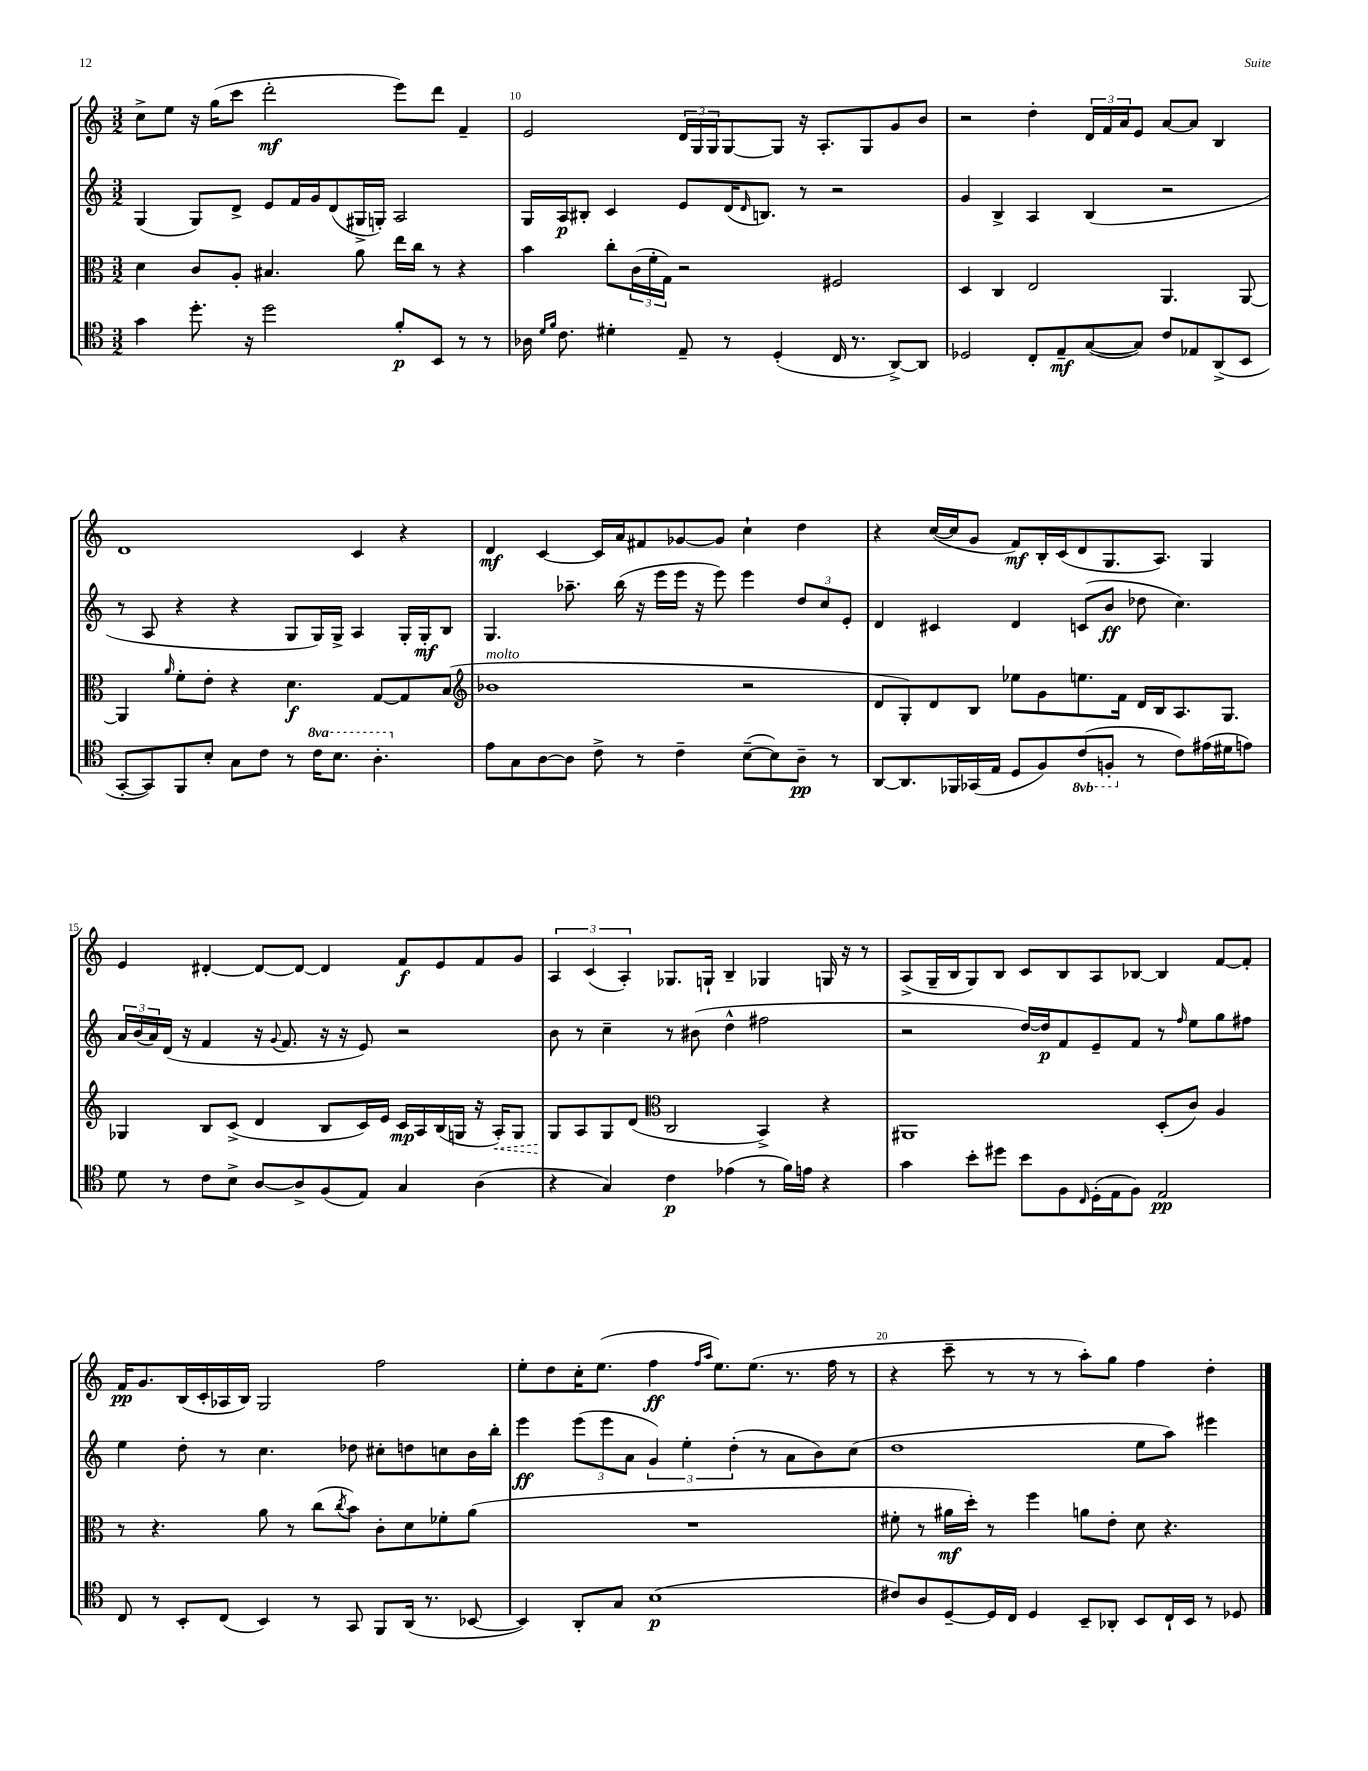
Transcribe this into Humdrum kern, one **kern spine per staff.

**kern	**dynam	**kern	**dynam	**kern	**dynam	**kern	**dynam
*part4	*part4	*part3	*part3	*part2	*part2	*part1	*part1
*staff4	*staff4	*staff3	*staff3	*staff2	*staff2	*staff1	*staff1
*clefC4	*	*clefC3	*	*clefG2	*	*clefG2	*
*k[]	*	*k[]	*	*k[]	*	*k[]	*
*M3/2	*	*M3/2	*	*M3/2	*	*M3/2	*
=9	=9	=9	=9	=9	=9	=9	=9
4g\	.	4d\	.	(4G/	.	8cc^\L	.
.	.	.	.	.	.	8ee\J	.
8.dd'\	.	8c/L	.	8G/L)	.	16r	.
.	.	.	.	.	.	(16gg\KL	.
.	.	8A'/J	.	8d^/J	.	8ccc\J	.
16r	.	.	.	.	.	.	.
2dd\	.	4.B#X/	.	8e/L	.	2ddd'\	mf
.	.	.	.	16f/L	.	.	.
.	.	.	.	16g/J	.	.	.
.	.	.	.	(8d/	.	.	.
.	.	8a\	.	16G#X^/L	.	.	.
.	.	.	.	16Gn'/JJ)	.	.	.
8f'/L	p	16ee\LL	.	2A/	.	8eee\L)	.
.	.	16cc\JJ	.	.	.	.	.
8BB/J	.	8r	.	.	.	8ddd\J	.
8r	.	4r	.	.	.	4f~/	.
8r	.	.	.	.	.	.	.
=10	=10	=10	=10	=10	=10	=10	=10
16A-X\	.	4b\	.	16G/LL	.	2e/	.
16qqd/LL	.	.	.	.	.	.	.
16qqf/JJ	.	.	.	.	.	.	.
8.c\	.	.	.	16A/J	p	.	.
.	.	.	.	8B#X'/J	.	.	.
4d#X'\	.	8cc'\L	.	4c/	.	.	.
.	.	(24c\L	.	.	.	.	.
.	.	24f'\	.	.	.	.	.
.	.	24G\JJ)	.	.	.	.	.
8E~/	.	2r	.	8e/L	.	24d/LL	.
.	.	.	.	.	.	24G/	.
.	.	.	.	.	.	24G/J	.
8r	.	.	.	(16d/K	.	[8G/	.
.	.	.	.	16qqd/	.	.	.
.	.	.	.	8.Bn/J)	.	.	.
(4D'/	.	.	.	.	.	8G/J]	.
.	.	.	.	8r	.	16r	.
.	.	.	.	.	.	8.A'/L	.
16C/	.	2F#X/	.	2r	.	.	.
8.r	.	.	.	.	.	.	.
.	.	.	.	.	.	8G/	.
[8AA^/L)	.	.	.	.	.	8g/	.
8AA/J]	.	.	.	.	.	8b/J	.
=11	=11	=11	=11	=11	=11	=11	=11
2D-X/	.	4D/	.	4g/	.	2r	.
.	.	4C/	.	4B^/	.	.	.
8C'/L	.	2E/	.	4A/	.	4dd'\	.
8E~/	mf	.	.	.	.	.	.
([8G/	.	.	.	(4B/	.	24d/LL	.
.	.	.	.	.	.	24f/	.
.	.	.	.	.	.	24a/J	.
8G/J])	.	.	.	.	.	8e/J	.
8c/L	.	4.AA/	.	2r	.	[8a/L	.
8E-X/	.	.	.	.	.	8a/J]	.
(8AA^/	.	.	.	.	.	4B/	.
8BB/J	.	[8AA/	.	.	.	.	.
!!LO:LB:g=z
=12	=12	=12	=12	=12	=12	=12	=12
[8GG'/L	.	4AA/]	.	8r	.	1d	.
8GG/])	.	.	.	8A/	.	.	.
.	.	16qqa/	.	.	.	.	.
8FF/	.	8f'\L	.	4r	.	.	.
8B'/J	.	8e'\J	.	.	.	.	.
8G\L	.	4r	.	4r	.	.	.
8c\J	.	.	.	.	.	.	.
8r	.	4.d\	f	8G/L	.	.	.
*8va	*	*	*	*	*	*	*
16cc\KL	.	.	.	16G/L)	.	.	.
8.b\J	.	.	.	16G^/JJ	.	.	.
.	.	.	.	4A/	.	4c/	.
4.a'\	.	[8G/L	.	.	.	.	.
.	.	8G/]	.	16G'/LL	.	4r	.
.	.	.	.	16G'/J	mf	.	.
.	.	(8B/J	.	8B/J	.	.	.
=13	=13	=13	=13	=13	=13	=13	=13
*	*	*clefG2	*	*	*	*	*
*X8va	*	*	*	*	*	*	*
!	!	!LO:TX:a:i:t=molto	!	!	!	!	!
8e\L	.	1b-X	.	4.G/	.	4d/	mf
8G\	.	.	.	.	.	.	.
[8A\	.	.	.	.	.	[4c/	.
8A\J]	.	.	.	8.aa-X~\	.	.	.
8c^\	.	.	.	.	.	16c/LL]	.
.	.	.	.	(16bb\	.	16a/J	.
8r	.	.	.	16r	.	8f#X/	.
.	.	.	.	16eee\LL	.	.	.
4c~\	.	.	.	16eee\JJ	.	[8g-X/	.
.	.	.	.	16r	.	.	.
.	.	.	.	8eee\)	.	8g-/J]	.
([8B~\L	.	2r	.	4eee\	.	4cc`\	.
8B\])	.	.	.	.	.	.	.
8A~\J	pp	.	.	12dd/L	.	4dd\	.
.	.	.	.	12cc/	.	.	.
8r	.	.	.	.	.	.	.
.	.	.	.	12e'/J	.	.	.
=14	=14	=14	=14	=14	=14	=14	=14
[8AA/L	.	8d/L	.	4d/	.	4r	.
8.AA/]	.	8G'/)	.	.	.	.	.
.	.	8d/	.	4c#X/	.	([16cc/LL	.
16FF-X/L	.	.	.	.	.	16cc/J]	.
(16GG-X/	.	8B/J	.	.	.	8g/J	.
16E/JJ	.	.	.	.	.	.	.
8D/L	.	8ee-X\L	.	4d/	.	8f/L)	mf
8F/)	.	8g\	.	.	.	16B'/L	.
.	.	.	.	.	.	(16c/J	.
*8ba	*	*	*	*	*	*	*
(8C/	.	8.een\	.	(8cn/L	.	8d/	.
8FFn'/J	.	.	.	8b/J	ff	8.G/	.
.	.	16f\Jk	.	.	.	.	.
*X8ba	*	*	*	*	*	*	*
8r	.	16d/LL	.	8dd-X\	.	.	.
.	.	16B/J	.	.	.	8.A/J)	.
8c\L)	.	8.A/	.	4.cc\)	.	.	.
(16e#X\L	.	.	.	.	.	4G/	.
16d#X\J	.	8.G/J	.	.	.	.	.
8en\J)	.	.	.	.	.	.	.
!!LO:LB:g=z
=15	=15	=15	=15	=15	=15	=15	=15
8d\	.	4G-X/	.	24a/LL	.	4e/	.
.	.	.	.	(24b/	.	.	.
.	.	.	.	24a/)	.	.	.
8r	.	.	.	(16d/JJ	.	.	.
.	.	.	.	16r	.	.	.
8c\L	.	8B/L	.	4f/	.	[4d#X'/	.
8B^\J	.	(8c^/J	.	.	.	.	.
[8A/L	.	4d/	.	16r	.	8d#/L_	.
.	.	.	.	8qqg/	.	.	.
.	.	.	.	8.f/	.	.	.
8A^/]	.	.	.	.	.	8d#/J_	.
(8F/	.	8B/L	.	16r	.	4d#/]	.
.	.	.	.	16r	.	.	.
8E/J)	.	16c/L)	.	8e/)	.	.	.
.	.	16e/JJ	.	.	.	.	.
4G/	.	16c/LL	mp	2r	.	8f/L	f
.	.	16A/	.	.	.	.	.
.	.	(16B/	.	.	.	8e/	.
.	.	16Gn/JJ	.	.	.	.	.
(4A\	.	16r	.	.	.	8f/	.
!	!	!	!LO:HP:b	!	!	!	!
.	.	16A'/KL)	<	.	.	.	.
.	.	8G/J	.	.	.	8g/J	.
=16	=16	=16	=16	=16	=16	=16	=16
4r	.	8G/L	.	8b\	.	6A/	.
.	.	8A/	[	8r	.	.	.
.	.	.	.	.	.	(6c/	.
4G/)	.	8G/	.	4cc~\	.	.	.
.	.	.	.	.	.	6A'/)	.
.	.	(8d/J	.	.	.	.	.
*	*	*clefC3	*	*	*	*	*
4c\	p	2C/	.	8r	.	8.G-X/L	.
.	.	.	.	(8b#X\	.	.	.
.	.	.	.	.	.	16Gn`/Jk	.
(4e-X\	.	.	.	4dd^^\	.	4B~/	.
8r	.	4BB^/)	.	2ff#X\	.	4G-X/	.
16f\LL)	.	.	.	.	.	.	.
16en\JJ	.	.	.	.	.	.	.
4r	.	4r	.	.	.	16Gn/	.
.	.	.	.	.	.	16r	.
.	.	.	.	.	.	8r	.
=17	=17	=17	=17	=17	=17	=17	=17
4g\	.	1AA#X	.	2r	.	(8A^/L	.
.	.	.	.	.	.	16G~/L	.
.	.	.	.	.	.	16B/J	.
8b'\L	.	.	.	.	.	8G/)	.
8dd#X\J	.	.	.	.	.	8B/J	.
8b\L	.	.	.	[16dd/LL)	.	8c/L	.
.	.	.	.	16dd/J]	p	.	.
8F\	.	.	.	8f/	.	8B/	.
16qqC/	.	.	.	.	.	.	.
(16D'\L	.	.	.	8e~/	.	8A/	.
16E\J	.	.	.	.	.	.	.
8F\J)	.	.	.	8f/J	.	[8B-X/J	.
2E/	pp	(8D'/L	.	8r	.	4B-/]	.
.	.	.	.	16qqff/	.	.	.
.	.	8c/J)	.	8ee\L	.	.	.
.	.	4A/	.	8gg\	.	[8f/L	.
.	.	.	.	8ff#X\J	.	8f'/J]	.
!!LO:LB:g=z
=18	=18	=18	=18	=18	=18	=18	=18
8C/	.	8r	.	4ee\	.	16f/KL	pp
.	.	.	.	.	.	8.g/	.
8r	.	4.r	.	.	.	.	.
8BB'/L	.	.	.	8dd'\	.	(16B/L	.
.	.	.	.	.	.	16c'/	.
(8C/J	.	.	.	8r	.	16A-X/	.
.	.	.	.	.	.	16B/JJ)	.
4BB/)	.	8a\	.	4.cc\	.	2G/	.
.	.	8r	.	.	.	.	.
8r	.	(8cc\L	.	.	.	.	.
.	.	8qcc/	.	.	.	.	.
8GG/	.	8b\J)	.	8dd-X\	.	.	.
8FF/L	.	8c'\L	.	8cc#X'\L	.	2ff\	.
(16AA/Jk	.	8d\	.	8ddn\	.	.	.
8.r	.	.	.	.	.	.	.
.	.	8f-X'\	.	8ccn\	.	.	.
[8BB-X/	.	(8a\J	.	16b\L	.	.	.
.	.	.	.	16bb'\JJ	.	.	.
=19	=19	=19	=19	=19	=19	=19	=19
4BB-/])	.	1.r	.	4eee\	ff	8ee'\L	.
.	.	.	.	.	.	8dd\	.
8AA'/L	.	.	.	(12eee\L	.	16cc'\K	.
.	.	.	.	.	.	(8.ee\J	.
.	.	.	.	12eee\	.	.	.
8G/J	.	.	.	.	.	.	.
.	.	.	.	12a\J	.	.	.
(1B	p	.	.	6g/)	.	4ff\	ff
.	.	.	.	6ee'\	.	.	.
.	.	.	.	.	.	16qqff/LL	.
.	.	.	.	.	.	16qqaa/JJ	.
.	.	.	.	.	.	8.ee\L)	.
.	.	.	.	(6dd'\	.	.	.
.	.	.	.	.	.	(8.ee\J	.
.	.	.	.	8r	.	.	.
.	.	.	.	8a\L	.	8.r	.
.	.	.	.	8b\)	.	.	.
.	.	.	.	.	.	16ff\	.
.	.	.	.	(8cc\J	.	8r	.
=20	=20	=20	=20	=20	=20	=20	=20
8c#X/L)	.	8f#X'\	.	1dd	.	4r	.
8A/	.	8r	.	.	.	.	.
[8D~/	.	16a#X\LL	mf	.	.	8ccc~\	.
.	.	16dd'\JJ)	.	.	.	.	.
16D/L]	.	8r	.	.	.	8r	.
16C/JJ	.	.	.	.	.	.	.
4D/	.	4ff\	.	.	.	8r	.
.	.	.	.	.	.	8r	.
8BB~/L	.	8an\L	.	.	.	8aa'\L)	.
8AA-X'/J	.	8e'\J	.	.	.	8gg\J	.
8BB/L	.	8d\	.	8ee\L	.	4ff\	.
16C`/L	.	4.r	.	8aa\J)	.	.	.
16BB/JJ	.	.	.	.	.	.	.
8r	.	.	.	4eee#X\	.	4dd'\	.
8D-X/	.	.	.	.	.	.	.
==	==	==	==	==	==	==	==
*-	*-	*-	*-	*-	*-	*-	*-
